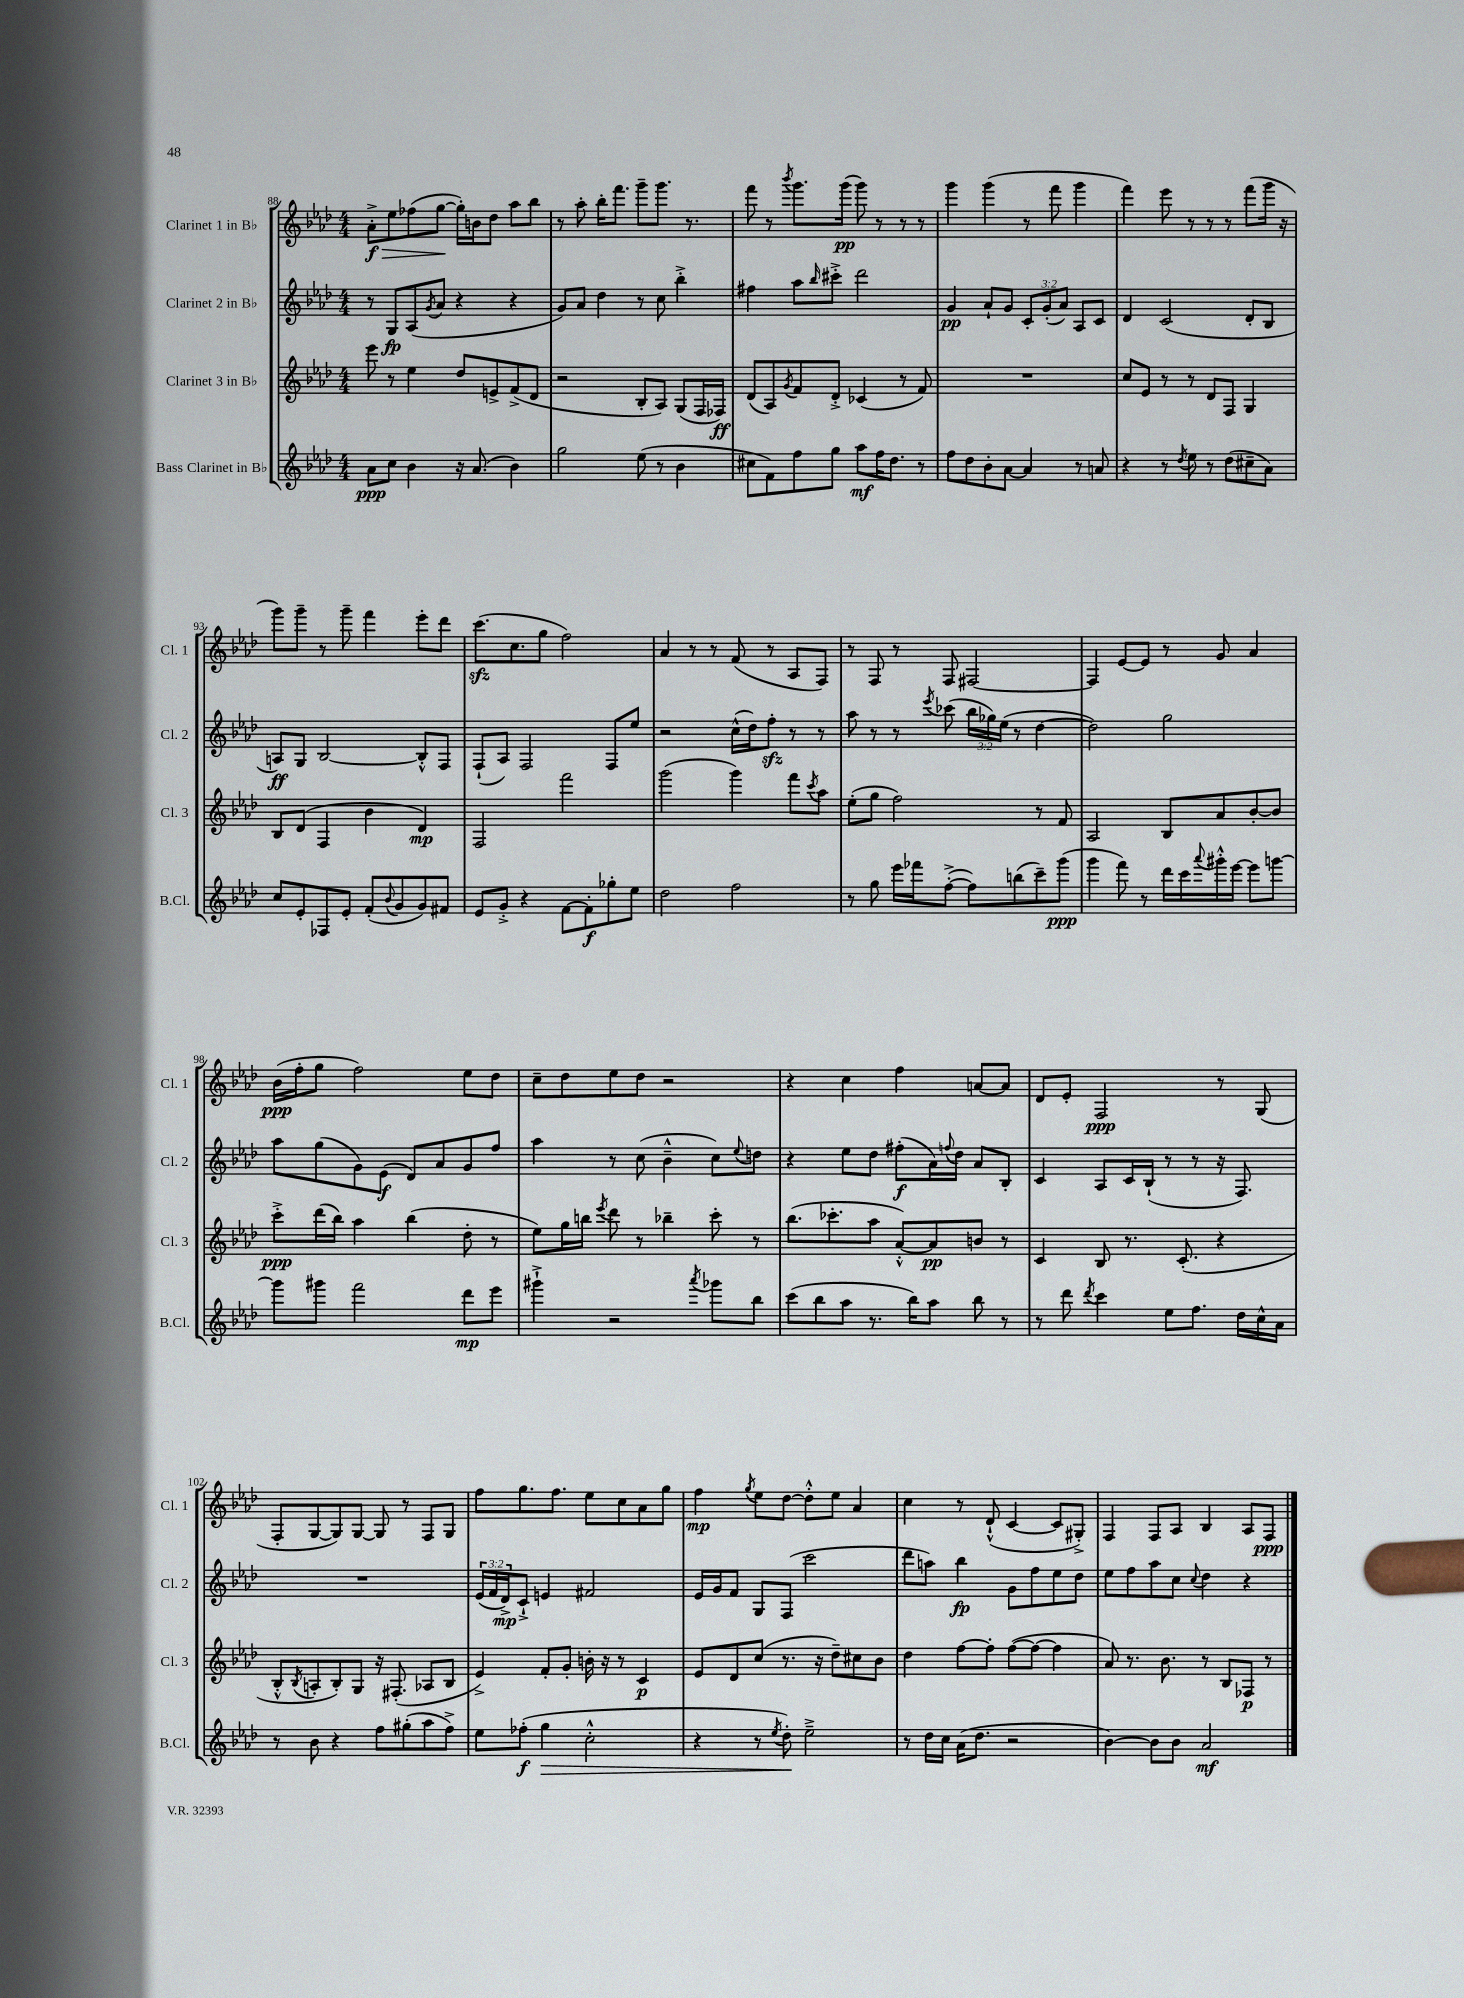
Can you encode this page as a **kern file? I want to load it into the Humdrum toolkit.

**kern	**dynam	**kern	**dynam	**kern	**dynam	**kern	**dynam
*part4	*part4	*part3	*part3	*part2	*part2	*part1	*part1
*staff4	*staff4	*staff3	*staff3	*staff2	*staff2	*staff1	*staff1
*I"Bass Clarinet in B♭	*	*I"Clarinet 3 in B♭	*	*I"Clarinet 2 in B♭	*	*I"Clarinet 1 in B♭	*
*I'B.Cl.	*	*I'Cl. 3	*	*I'Cl. 2	*	*I'Cl. 1	*
*clefG2	*	*clefG2	*	*clefG2	*	*clefG2	*
*k[b-e-a-d-]	*	*k[b-e-a-d-]	*	*k[b-e-a-d-]	*	*k[b-e-a-d-]	*
*M4/4	*	*M4/4	*	*M4/4	*	*M4/4	*
=88	=88	=88	=88	=88	=88	=88	=88
!	!	!	!	!	!	!	!LO:HP:b
8a-\L	ppp	8eee-\	.	8r	.	8a-'^\L	> f
8cc\J	.	8r	.	8G/L	fp	8ee-\	.
4b-\	.	4ee-\	.	(8A-/	.	(8ff-X\	.
.	.	.	.	8qg/	.	.	.
.	.	.	.	8a-/J	.	[8gg\J	.
16r	.	8dd-/L	.	4r	.	16gg'\LL])	]
(8.a-/	.	.	.	.	.	16bn\J	.
.	.	8en^/	.	.	.	8dd-\J	.
4b-\)	.	(8f^/	.	4r	.	8aa-\L	.
.	.	8d-/J	.	.	.	8bb-\J	.
=89	=89	=89	=89	=89	=89	=89	=89
2gg\	.	2r	.	8g/L)	.	8r	.
.	.	.	.	8a-/J	.	8aa-'\	.
.	.	.	.	4dd-\	.	16bb-'\KL	.
.	.	.	.	.	.	8.fff\J	.
(8ee-\	.	8B-'/L	.	8r	.	8ggg~\L	.
8r	.	8A-/J)	.	8cc\	.	8.ggg\J	.
4b-\	.	(8G/L	.	4bb-'^\	.	.	.
.	.	.	.	.	.	8.r	.
.	.	16F/L	.	.	.	.	.
.	.	16F-X/JJ)	ff	.	.	.	.
=90	=90	=90	=90	=90	=90	=90	=90
8cc#X\L	.	(8d-/L	.	4ff#X\	.	8fff\	.
8f\)	.	8A-/)	.	.	.	8r	.
.	.	8qg/	.	.	.	8qbbb-/	.
8ff\	.	8f/	.	8aa-\L	.	8.ggg\L	.
.	.	.	.	16qqbb-/	.	.	.
8gg\J	.	8d-'^/J	.	8ccc#X'^\J	.	.	.
.	.	.	.	.	.	(16ggg\Jk	pp
8aa-\L	mf	(4c-X/	.	2ddd-\	.	8ggg\)	.
16ff\K	.	.	.	.	.	8r	.
8.dd-\J	.	.	.	.	.	.	.
.	.	8r	.	.	.	8r	.
8r	.	8f/)	.	.	.	8r	.
=91	=91	=91	=91	=91	=91	=91	=91
8ff\L	.	1r	.	4g/	pp	4ggg\	.
8dd-\	.	.	.	.	.	.	.
8b-'\	.	.	.	8a-`/L	.	(4ggg\	.
[8a-\J	.	.	.	8g/J	.	.	.
4a-/]	.	.	.	12c'/L	.	8r	.
.	.	.	.	(12g'/	.	.	.
.	.	.	.	.	.	8fff\	.
.	.	.	.	12a-/J)	.	.	.
8r	.	.	.	8A-/L	.	4ggg\	.
8an/	.	.	.	8c/J	.	.	.
=92	=92	=92	=92	=92	=92	=92	=92
4r	.	8cc/L	.	4d-/	.	4fff\)	.
.	.	8e-/J	.	.	.	.	.
8r	.	8r	.	(2c/	.	8eee-\	.
8qdd-/	.	.	.	.	.	.	.
8ee-\	.	8r	.	.	.	8r	.
8r	.	8d-/L	.	.	.	8r	.
(8dd-\L	.	8F/J	.	.	.	8r	.
8cc#X~\	.	4G/	.	8d-'/L	.	(8fff\L	.
8a-\J)	.	.	.	8B-/J	.	16ggg\Jk	.
.	.	.	.	.	.	16r	.
!!LO:LB:g=z
=93	=93	=93	=93	=93	=93	=93	=93
8cc/L	.	8B-/L	.	8An/L)	ff	8ggg\L)	.
8e-'/	.	(8d-/J	.	8G/J	.	8ggg~\J	.
8F-X/	.	4F/	.	[2B-/	.	8r	.
8e-'/J	.	.	.	.	.	8ggg~\	.
(8f'/L	.	4b-\	.	.	.	4fff\	.
8qqb-/	.	.	.	.	.	.	.
8g/	.	.	.	.	.	.	.
8g/)	.	4d-/)	mp	8B-'^^/L]	.	8eee-'\L	.
8f#X/J	.	.	.	8F/J	.	8ddd-\J	.
=94	=94	=94	=94	=94	=94	=94	=94
8e-/L	.	2F/	.	(8F`/L	.	(8.ccczz\L	.
8g'^/J	.	.	.	8A-/J)	.	.	.
.	.	.	.	.	.	8.cc\	.
4r	.	.	.	2F/	.	.	.
.	.	.	.	.	.	8gg\J	.
[8f\L	.	2fff\	.	.	.	2ff\)	.
8f'\]	f	.	.	.	.	.	.
8gg-X'\	.	.	.	8F/L	.	.	.
8ee-\J	.	.	.	8ee-/J	.	.	.
=95	=95	=95	=95	=95	=95	=95	=95
2dd-\	.	(2ggg\	.	2r	.	4a-/	.
.	.	.	.	.	.	8r	.
.	.	.	.	.	.	8r	.
2ff\	.	4ggg\)	.	(16cc^^\LL	.	(8f/	.
.	.	.	.	16dd-\J)	.	.	.
.	.	.	.	8ffzz'\J	.	8r	.
.	.	8fff\L	.	8r	.	8A-/L	.
.	.	8qccc/	.	.	.	.	.
.	.	8aa-\J	.	8r	.	8F/J)	.
=96	=96	=96	=96	=96	=96	=96	=96
8r	.	(8ee-'\L	.	8aa-\	.	8r	.
8gg\	.	8gg\J	.	8r	.	8F/	.
16eee-\LL	.	2ff\)	.	8r	.	8r	.
16fff-X\J	.	.	.	.	.	.	.
.	.	.	.	8qeee-/	.	.	.
([8ff'^\J	.	.	.	(8ccc-X\	.	8F/	.
8ff\L])	.	.	.	24bb-\LL	.	[2F#X/	.
.	.	.	.	24gg-X\)	.	.	.
.	.	.	.	(24ee-\JJ	.	.	.
(8bbn\	.	.	.	8r	.	.	.
8ccc~\)	.	8r	.	[4dd-\	.	.	.
(8ggg\J	ppp	8f/	.	.	.	.	.
=97	=97	=97	=97	=97	=97	=97	=97
4ggg\	.	2A-/	.	2dd-\])	.	4F#/]	.
8fff\)	.	.	.	.	.	[8e-/L	.
8r	.	.	.	.	.	8e-/J]	.
16ddd-\LL	.	8B-/L	.	2gg\	.	8r	.
16ccc\	.	.	.	.	.	.	.
8qqaaa-/	.	.	.	.	.	.	.
16ggg#X'^^\	.	8a-/	.	.	.	8g/	.
[16eee-\JJ	.	.	.	.	.	.	.
8eee-\L]	.	[8b-'/	.	.	.	4a-/	.
[8gggn\J	.	8b-/J]	.	.	.	.	.
!!LO:LB:g=z
=98	=98	=98	=98	=98	=98	=98	=98
8ggg\L]	.	8ccc'^\L	ppp	8aa-\L	.	(16b-\LL	ppp
.	.	.	.	.	.	16ff'\J	.
8ggg#X\J	.	(16ddd-\L	.	(8gg\	.	8gg\J	.
.	.	16bb-\JJ)	.	.	.	.	.
2fff\	.	4aa-\	.	8g\)	.	2ff\)	.
.	.	.	.	(8e-\J	f	.	.
.	.	(4bb-\	.	8d-/L)	.	.	.
.	.	.	.	8a-/	.	.	.
8ddd-\L	mp	8dd-'\	.	8g/	.	8ee-\L	.
8eee-\J	.	8r	.	8ff/J	.	8dd-\J	.
=99	=99	=99	=99	=99	=99	=99	=99
4ggg#X`^\	.	8ee-\L)	.	4aa-\	.	8cc~\L	.
.	.	16gg\L	.	.	.	8dd-\	.
.	.	16bbn\JJ	.	.	.	.	.
.	.	8qeee-/	.	.	.	.	.
2r	.	8ddd-\	.	8r	.	8ee-\	.
.	.	8r	.	(8cc\	.	8dd-\J	.
.	.	4bb-X~\	.	4b-~^^\	.	2r	.
8qaaa-/	.	.	.	.	.	.	.
8ggg-X\L	.	8ccc'\	.	8cc\L)	.	.	.
.	.	.	.	8qqee-/	.	.	.
8bb-\J	.	8r	.	8ddn\J	.	.	.
=100	=100	=100	=100	=100	=100	=100	=100
(8ccc\L	.	(8.bb-\L	.	4r	.	4r	.
8bb-\	.	.	.	.	.	.	.
.	.	8.ccc-X'\	.	.	.	.	.
8aa-\J	.	.	.	8ee-\L	.	4cc\	.
8.r	.	8aa-\J	.	8dd-\J	.	.	.
.	.	[8a-'^^/L)	.	(8ff#X'\L	f	4ff\	.
16bb-\KL)	.	.	.	.	.	.	.
8aa-\J	.	8a-/]	pp	16a-\L)	.	.	.
.	.	.	.	8qqffn/	.	.	.
.	.	.	.	16dd-\JJ	.	.	.
8bb-\	.	8bn/J	.	8a-/L	.	[8an/L	.
8r	.	8r	.	8B-'/J	.	8a/J]	.
=101	=101	=101	=101	=101	=101	=101	=101
8r	.	4c/	.	4c/	.	8d-/L	.
8ddd-\	.	.	.	.	.	8e-'/J	.
8qddd-/	.	.	.	.	.	.	.
4ccc\	.	8B-/	.	8A-/L	.	2F/	ppp
.	.	8.r	.	16c/L	.	.	.
.	.	.	.	(16B-`/JJ	.	.	.
8ee-\L	.	.	.	8r	.	.	.
.	.	(8.c'/	.	.	.	.	.
8.ff\J	.	.	.	8r	.	.	.
.	.	4r	.	16r	.	8r	.
16dd-\LL	.	.	.	8.F/)	.	.	.
16cc^^\	.	.	.	.	.	(8G/	.
16a-\JJ	.	.	.	.	.	.	.
!!LO:LB:g=z
=102	=102	=102	=102	=102	=102	=102	=102
8r	.	8B-'^^/L	.	1r	.	8F'/L	.
.	.	8qB-/	.	.	.	.	.
8b-\	.	8An'/	.	.	.	[8G/	.
4r	.	8B-'/)	.	.	.	8G/])	.
.	.	8G/J	.	.	.	[8G/J	.
8ff\L	.	16r	.	.	.	8G/]	.
.	.	(8.F#X'/	.	.	.	.	.
(8gg#X'\	.	.	.	.	.	8r	.
8aa-\	.	8A-X/L	.	.	.	8F/L	.
8ff^\J)	.	8B-/J	.	.	.	8G/J	.
=103	=103	=103	=103	=103	=103	=103	=103
8ee-\L	.	4e-^/)	.	(24e-/LL	.	8ff\L	.
.	.	.	.	24f/	.	.	.
.	.	.	.	24d-^/J)	mp	.	.
(8ff-X'\J	f	.	.	8c`^/J	.	8.gg\	.
!	!LO:HP:b	!	!	!	!	!	!
4gg\	>	8f'/L	.	4en/	.	.	.
.	.	.	.	.	.	8.ff\J	.
.	.	8g'/J	.	.	.	.	.
2cc'^^\	.	16bn'\	.	2f#X/	.	8ee-\L	.
.	.	16r	.	.	.	.	.
.	.	8r	.	.	.	8cc\	.
.	.	4c/	p	.	.	8a-\	.
.	.	.	.	.	.	8gg\J	.
=104	=104	=104	=104	=104	=104	=104	=104
4r	.	8e-/L	.	16e-/LL	.	4ff\	mp
.	.	.	.	16g/J	.	.	.
.	.	8d-/	.	8f/J	.	.	.
.	.	.	.	.	.	8qgg/	.
8r	.	(8cc/J	.	8G/L	.	8ee-\L	.
8qee-/	.	.	.	.	.	.	.
8dd-'\)	.	8.r	.	(8F/J	.	[8dd-\J	.
2ee-~^\	]	.	.	2ccc\	.	8dd-'^^\L]	.
.	.	16r	.	.	.	.	.
.	.	8dd-~\L)	.	.	.	8ee-\J	.
.	.	8cc#X\	.	.	.	4a-/	.
.	.	8b-\J	.	.	.	.	.
=105	=105	=105	=105	=105	=105	=105	=105
8r	.	4dd-\	.	8ddd-\L	.	4cc\	.
16dd-\LL	.	.	.	8aan\J)	.	.	.
16cc\JJ	.	.	.	.	.	.	.
(16a-\KL	.	[8ff\L	.	4bb-\	fp	8r	.
8.dd-\J	.	.	.	.	.	.	.
.	.	8ff'\J]	.	.	.	(8d-`^^/	.
2r	.	([8ff\L	.	8g\L	.	[4c/	.
.	.	8ff\J_	.	8ff\	.	.	.
.	.	4ff\]	.	8ee-\	.	8c/L]	.
.	.	.	.	8dd-\J	.	8G#X'^/J)	.
=106	=106	=106	=106	=106	=106	=106	=106
[4b-\)	.	8a-/)	.	8ee-\L	.	4F/	.
.	.	8.r	.	8ff\	.	.	.
8b-\L]	.	.	.	8aa-\	.	8F/L	.
.	.	8.b-\	.	.	.	.	.
8b-\J	.	.	.	8cc\J	.	8A-/J	.
.	.	.	.	8qqcc/	.	.	.
2a-/	mf	8r	.	4dd-\	.	4B-/	.
.	.	8B-/L	.	.	.	.	.
.	.	8F-X/J	p	4r	.	8A-/L	.
.	.	8r	.	.	.	8F/J	ppp
==	==	==	==	==	==	==	==
*-	*-	*-	*-	*-	*-	*-	*-
